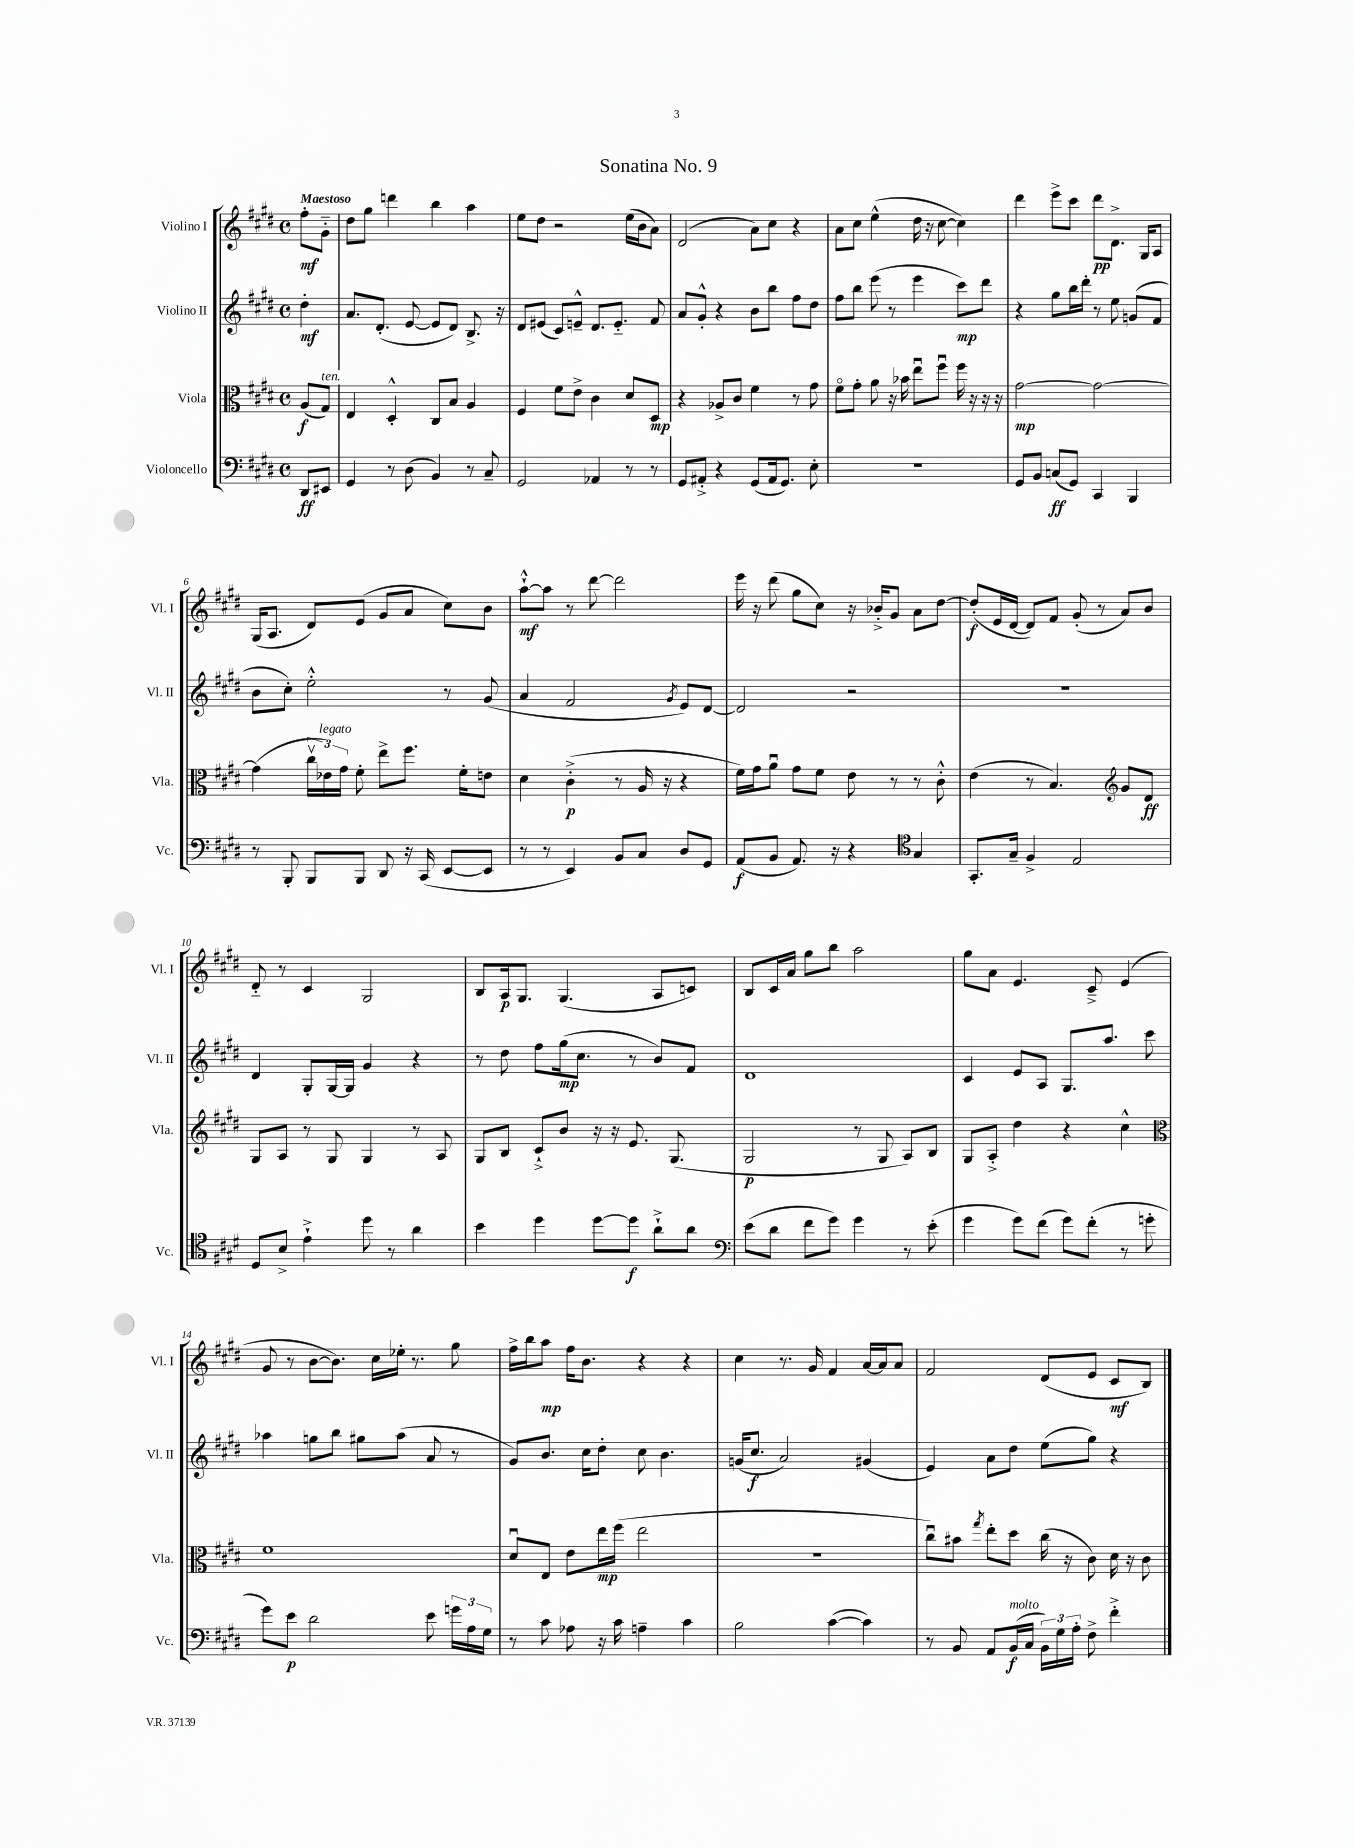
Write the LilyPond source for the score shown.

\header { title = "Sonatina No. 9" }
<<
\new StaffGroup <<
\new Staff = "s0" \with { instrumentName = "Violino I" shortInstrumentName = "Vl. I" } {
    \clef treble \key e \major \defaultTimeSignature \time 4/4 \partial 4 \tempo "Maestoso"
    \autoBeamOff fis''8[-.\mf gis'8]-_ |
    dis''8[ gis''8] d'''4 b''4 a''4 |
    e''8[ dis''8] r2 e''16[( b'16 a'8]) |
    dis'2( a'8[) cis''8] r4 |
    a'8[ cis''8] e''4-^( dis''16 r16 cis''8~ cis''4) |
    dis'''4 e'''8[-> cis'''8] dis'''8[\pp dis'8.]-> gis16[ a8] |
    gis16[( a8.] dis'8[) e'8]( gis'8[ a'8] cis''8[) b'8] |
    a''8[~-!-^\mf a''8] r8 dis'''8~ dis'''2 |
    e'''16 r16 dis'''8( gis''8[ cis''8]) r16 bes'16[-.-> gis'8] a'8[ dis''8]~ |
    dis''8[-.\f( e'16 dis'16]~ dis'8[) fis'8] gis'8-.( r8 a'8[) b'8] |
    dis'8-_ r8 cis'4 gis2 |
    b8[ a16\p gis8.] gis4.( a8[ c'8]) |
    b8[ cis'16 a'16] gis''8[ b''8] a''2 |
    gis''8[ a'8] e'4. cis'8---> e'4( |
    gis'8 r8 b'8[~ b'8.]) cis''16[ ees''16]-. r8. gis''8 |
    fis''16[-> b''16 a''8]\mp fis''16[ b'8.] r4 r4 |
    cis''4 r8. gis'16 fis'4 a'16[~ a'16 a'8] |
    fis'2 dis'8[( e'8] cis'8[\mf b8]) \bar "|." |
}
\new Staff = "s1" \with { instrumentName = "Violino II" shortInstrumentName = "Vl. II" } {
    \clef treble \key e \major \defaultTimeSignature \time 4/4 \partial 4
    \autoBeamOff dis''4-.\mf |
    a'8.[ dis'8.]-.( e'8~ e'8[ dis'8]) b8.-> r16 |
    dis'8[ eis'8]( cis'8[) e'8]---^ dis'8.[ e'8.]-_ fis'8 |
    a'8[ gis'8]-.-^ r4 b'8[ b''8] fis''8[ dis''8] |
    fis''8[ b''8] e'''8( r8 e'''4 cis'''8[\mp) dis'''8] |
    r4 gis''8[ b''16 dis'''16]-. r8 e''8 g'8[( fis'8] |
    b'8[ cis''8]-.) e''2-.-^ r8 gis'8( |
    a'4 fis'2 \acciaccatura { gis'8 } e'8[) dis'8]~ |
    dis'2 r2 |
    R1 |
    dis'4 gis8[-. gis16~ gis16] gis'4 r4 |
    r8 dis''8 fis''8[ gis''16\mp( cis''8.] r8 b'8[) fis'8] |
    dis'1 |
    cis'4 e'8[ a8] gis8.[ a''8.] cis'''8 |
    aes''4 g''8[ b''8] gis''8[ aes''8]( a'8 r8 |
    gis'8[) b'8.] cis''16[ dis''8]-. cis''8 b'4. |
    g'16[( cis''8.]\f a'2) gis'4( |
    e'4) a'8[ dis''8] e''8[( gis''8]) r4 \bar "|." |
}
\new Staff = "s2" \with { instrumentName = "Viola" shortInstrumentName = "Vla." } {
    \clef alto \key e \major \defaultTimeSignature \time 4/4 \partial 4
    \autoBeamOff a8[\f( gis8]^\markup { \italic "ten." }) |
    e4 dis4-.-^ cis8[ b8] a4 |
    fis4 fis'8[ e'8]-> cis'4 dis'8[ dis8]\mp |
    r4 aes8[-> cis'8] fis'4 r8 gis'8 |
    fis'8[\flageolet gis'8]-. a'8 r16 bes'16 e''8[\downbow fis''8]\downbow fis''16 r16 r16 r16 |
    gis'2~\mp gis'2~ |
    gis'4( \tuplet 3/2 { cis''16[\upbow ees'16^\markup { \italic "legato" }) gis'16] } fis'8-. e''8[-> fis''8.] fis'16[-. e'8] |
    dis'4 cis'4-.->\p( r8 a16 r16 r4 |
    fis'16[) gis'16 a'8]\downbow gis'8[ fis'8] e'8 r8 r8 cis'8-.-^ |
    e'4( r8 b4.) \clef treble gis'8[ dis'8]\ff |
    gis8[ a8] r8 gis8 gis4 r8 a8 |
    gis8[ b8] cis'8[-!-> b'8] r16 r16 e'8. gis8.( |
    gis2\p r8 gis8 a8[) b8] |
    gis8[ a8]-.-> dis''4 r4 cis''4-^ |
    \clef alto fis'1 |
    dis'8[\downbow e8] e'8[ e''16\mp fis''16]( e''2 |
    R1 |
    cis''8[\downbow) bis'8] \acciaccatura { gis''8 } e''8[-. dis''8] cis''16( r16 cis'8) dis'16 r16 cis'8 \bar "|." |
}
\new Staff = "s3" \with { instrumentName = "Violoncello" shortInstrumentName = "Vc." } {
    \clef bass \key e \major \defaultTimeSignature \time 4/4 \partial 4
    \autoBeamOff dis,8[\ff eis,8] |
    gis,4 r8 dis8( b,4) r8 cis8-- |
    gis,2 aes,4 r8 r8 |
    gis,8[ ais,8]-.-> r4 gis,8[( ais,16 gis,8.]) e8-. |
    R1 |
    gis,8[ b,8] c8[\ff( gis,8]) cis,4 b,,4 |
    r8 b,,8-. b,,8[ b,,8] dis,8 r16 cis,16( e,8[~ e,8] |
    r8 r8 e,4) b,8[ cis8] dis8[ gis,8] |
    a,8[\f( b,8] a,8.) r16 r4 \clef tenor gis4 |
    gis,8.[-. gis16]-- fis4-> e2 |
    dis8[ b8]-> e'4-!-> dis''8 r8 a'4 |
    b'4 dis''4 dis''8[~ dis''8]\f a'8[-!-> a'8] |
    \clef bass e'8[( dis'8] fis'8[ gis'8]) gis'4 r8 e'8-.( |
    gis'4 gis'8[) fis'8]( gis'8[) fis'8]-.( r8 g'8-. |
    gis'8[) e'8]\p dis'2 e'8 \tuplet 3/2 { g'16[ a16 gis16] } |
    r8 cis'8 aes8 r16 cis'16 a4-- cis'4 |
    b2 cis'4~( cis'4) |
    r8 b,8 a,8[ b,16\f^\markup { \italic "molto" }( cis16] \tuplet 3/2 { b,16[) gis16 a16]-. } fis8-> fis'4-.-> \bar "|." |
}
>>
>>
